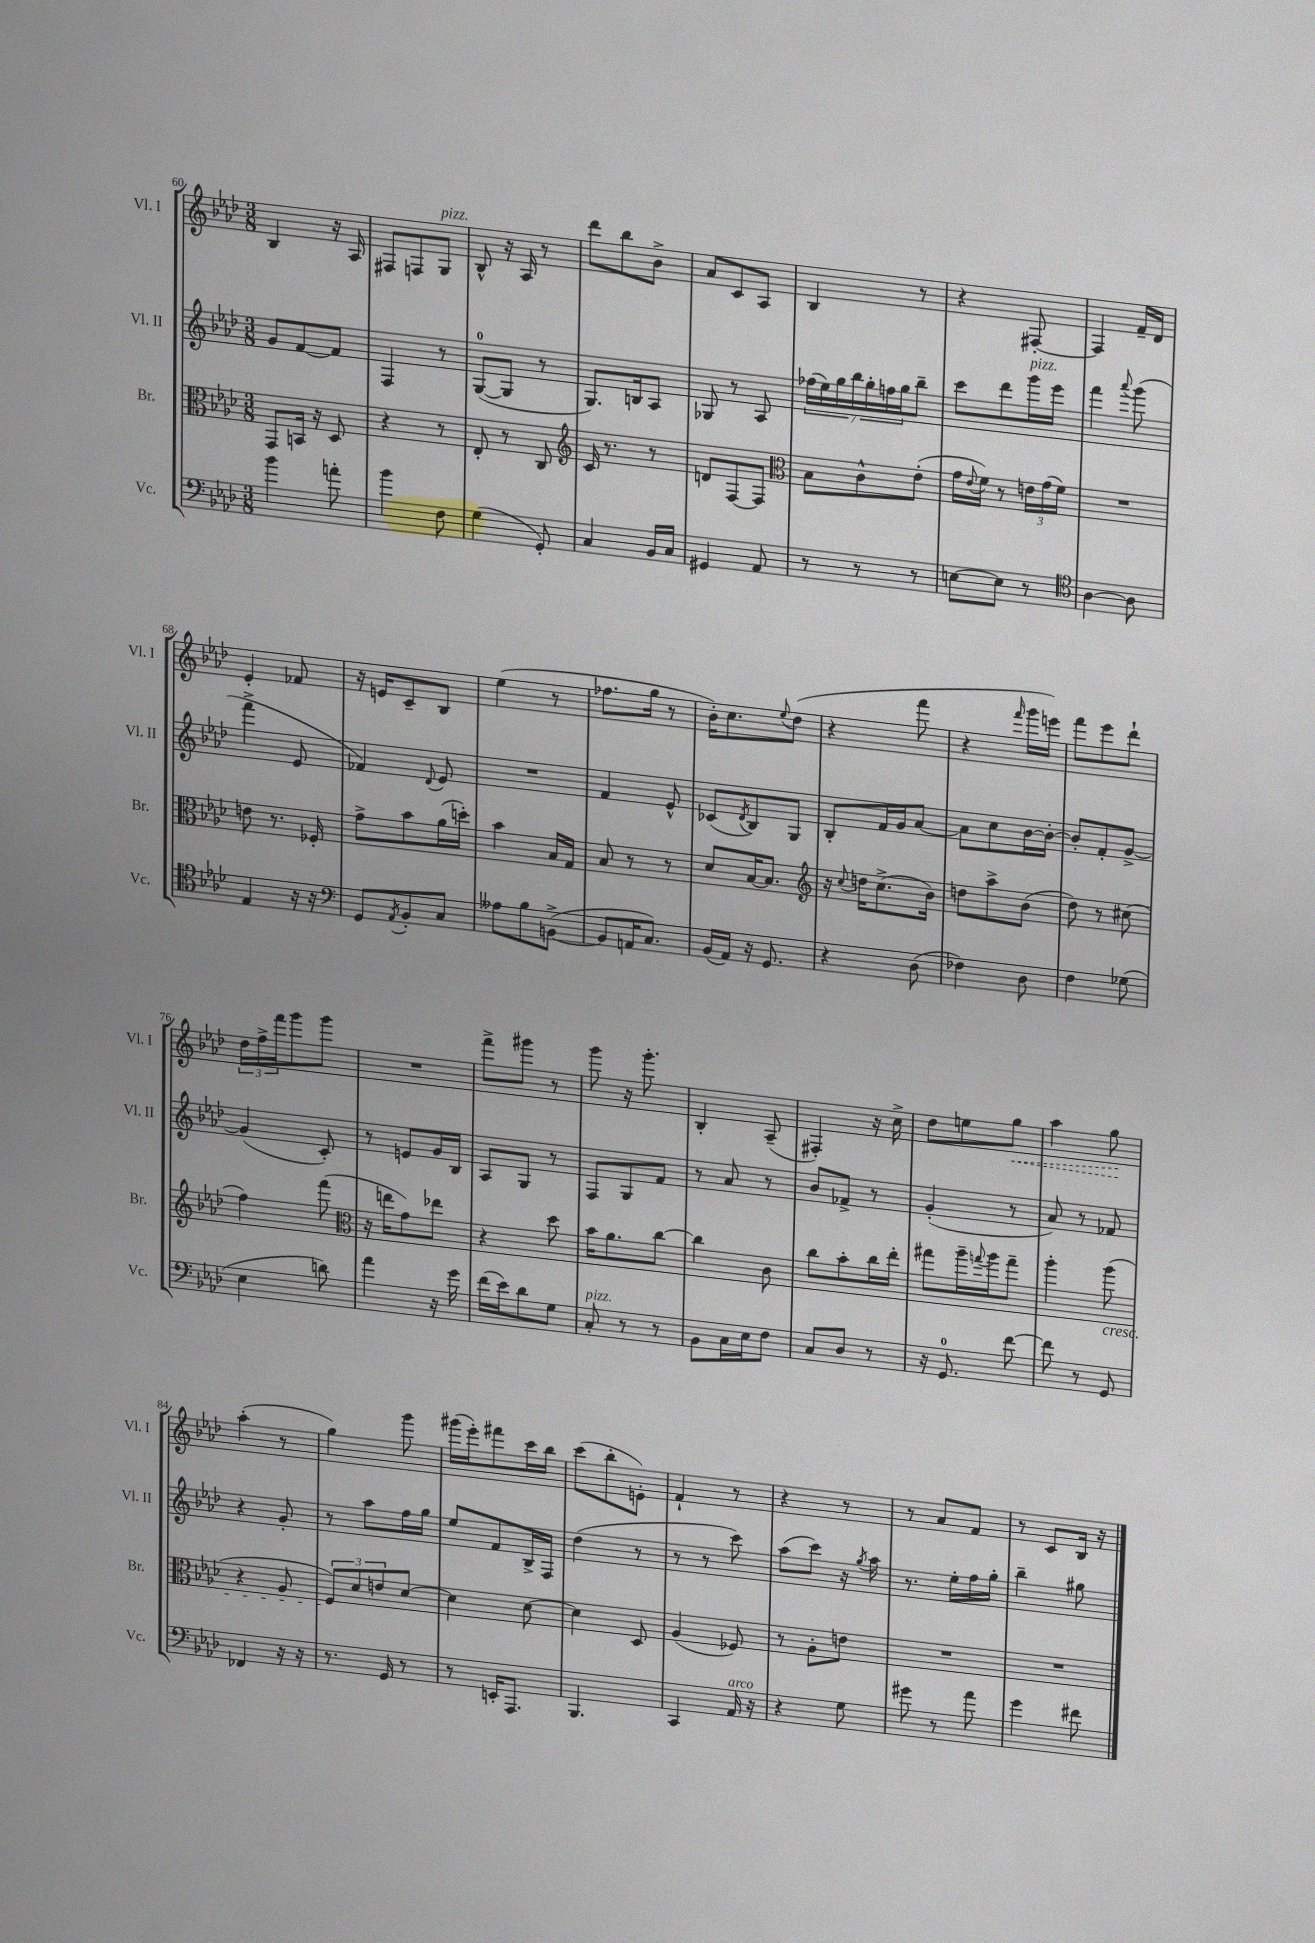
<<
\new StaffGroup <<
\new Staff = "s0" \with { instrumentName = "Vl. I" shortInstrumentName = "Vl. I" } {
    \clef treble \key aes \major \numericTimeSignature \time 3/8
    bes4 r16 aes16 |
    fis8 f8 g8^\markup { \italic "pizz." } |
    bes8-^ r16 aes16 r8 |
    des'''8 bes''8 bes'8-> |
    aes'8 c'8 aes8 |
    bes4 r8 |
    r4 fis8~-. |
    fis4 f'16-- des'16 |
    ees'4-. fes'8 |
    r16 e'16 c'8-- bes8 |
    ees''4( r8 |
    fes''8. g''16 r8 |
    bes'16-.) c''8. \appoggiatura { ees''8 } des''8( |
    r4 f'''8 |
    r4 \grace { f'''16 } g'''16 e'''16) |
    f'''8 ees'''8 des'''8-! |
    \tuplet 3/2 { des''16 f''16-> f'''16 } g'''8 g'''8 |
    R4. |
    f'''8-> gis'''8 r8 |
    g'''8 r16 g'''8.-. |
    bes4-. aes8--( |
    fis4-.) r16 c''16-> |
    des''8 e''8 \once \override Hairpin.style = #'dashed-line g''8\< |
    aes''4 g''8\! |
    aes''4-.( r8 |
    g''4) g'''8 |
    gis'''16( ees'''16-.) fis'''8 c'''16 bes''16 |
    c'''8( bes''8-. e'8-.) |
    f'4-! r8 |
    r4 r8 |
    r8 aes'8 f'8 |
    r8 c'8 bes16 r16 \bar "|." |
}
\new Staff = "s1" \with { instrumentName = "Vl. II" shortInstrumentName = "Vl. II" } {
    \clef treble \key aes \major \numericTimeSignature \time 3/8
    g'8 f'8~ f'8 |
    f4 r8 |
    g8-0~( g8 r8 |
    g8.) b16 aes8 |
    ges8 r8 aes8 |
    \tuplet 7/4 { fes''16( ees''16) g''16 bes''16 g''16-. f''16 g''16 } bes''8-- |
    c'''8 des'''8 g'''16^\markup { \italic "pizz." } ees'''16 |
    f'''4 \appoggiatura { aes'''8 } g'''8( |
    f'''4-> ees'8 |
    fes'4) \appoggiatura { des'8 } ees'8 |
    R4. |
    f'4 ees'8-^ |
    ces'8( \acciaccatura { des'8 } bes8) g8 |
    bes8-. f'16 g'16 aes'8~ |
    aes'8 c''8 bes'16~ bes'16~-. |
    bes'8-. f'8-. g'8~-> |
    g'4( c'8-.) |
    r8 e'8 g'16 bes16 |
    aes8 g8 r8 |
    f8 g8 f'8 |
    r8 aes'8 r8 |
    bes'8 fes'8-> r8 |
    g'4-.( r8 |
    aes'8) r8 fes'8 |
    r4 g'8-. |
    r8 aes''8 f''16 g''16 |
    ees''8 f'8 bes16-> f16 |
    des''4( r8 |
    r8 r8 c'''8) |
    aes''8( c'''8) r16 \acciaccatura { g''8 } aes''16 |
    r8. ees''16-. f''16 g''16-. |
    bes''4-- gis''8 \bar "|." |
}
\new Staff = "s2" \with { instrumentName = "Br." shortInstrumentName = "Br." } {
    \clef alto \key aes \major \numericTimeSignature \time 3/8
    g,8 b,16 r16 des8 |
    r4 r8 |
    ees8-. r8 c8 |
    \clef treble c'16 r8. r8 |
    d'8 f8~ f8 |
    \clef alto bes8 c'8-^ ees'8-.( |
    g'16 \appoggiatura { ees'8 } f'16) r8 \tuplet 3/2 { e'16 g'16( f'16) } |
    R4. |
    e'8 r8. fes16-. |
    g'8-> bes'8 aes'16( d''16-.) |
    bes'4 bes16 g16 |
    bes8 r8 r8 |
    des'8 bes16~ bes8. |
    \clef treble r16 \appoggiatura { c''8 } d''16 c''8.->( bes'16) |
    d''8 aes''8-> bes'8( |
    des''8) r8 cis''8( |
    f''4) f'''8( |
    \clef alto r16 e''16 g'8) ees''8 |
    r4 des''8 |
    bes'16 aes'8. c''8~ |
    c''4 c'8 |
    c''8 bes'8-. c''16 ees''16-. |
    gis''8 aes''16-- \appoggiatura { g''8 } aes''16 g''8-- |
    aes''4-. aes''8\cresc( |
    r4 aes8 |
    \tuplet 3/2 { f8\!) des'8 e'8 } des'8~ |
    des'4 des'8~ |
    des'4 des8 |
    aes4( fes8) |
    r8 aes8-. e'8 |
    R4. |
    R4. \bar "|." |
}
\new Staff = "s3" \with { instrumentName = "Vc." shortInstrumentName = "Vc." } {
    \clef bass \key aes \major \numericTimeSignature \time 3/8
    bes'4 a'8-. |
    bes'4 f8 |
    g4( g,8-.) |
    c4 bes,16 c16 |
    gis,4 aes,8 |
    r8 r8 r8 |
    e8~ e8 r8 |
    \clef tenor aes4~ aes8 |
    ees4 r16 r16 |
    \clef bass g,8 \acciaccatura { aes,8 } bes,8-. c8 |
    aeses8 bes8 b,8~->( |
    b,8 a,16 c8.) |
    bes,16( aes,16) r16 g,8. |
    r4 des8( |
    fes4) des8 |
    f4 ges8( |
    ees4 d'8) |
    aes'4 r16 g'16 |
    f'16( ees'16) des'8 g8 |
    c8-.^\markup { \italic "pizz." } r8 r8 |
    bes,8 c16 ees16 f8 |
    c8 des8 r8 |
    r16 g,8.-0 f'8~ |
    f'8 r8 g,8 |
    fes,4 r16 r16 |
    r8. g,16 r8 |
    r8 e,16-. aes,,8. |
    bes,,4. |
    c,4 aes,16^\markup { \italic "arco" } r16 |
    r4 g8 |
    gis'8 r8 aes'8 |
    g'4 fis'8 \bar "|." |
}
>>
>>
\layout { \context { \Score currentBarNumber = #60 } }
